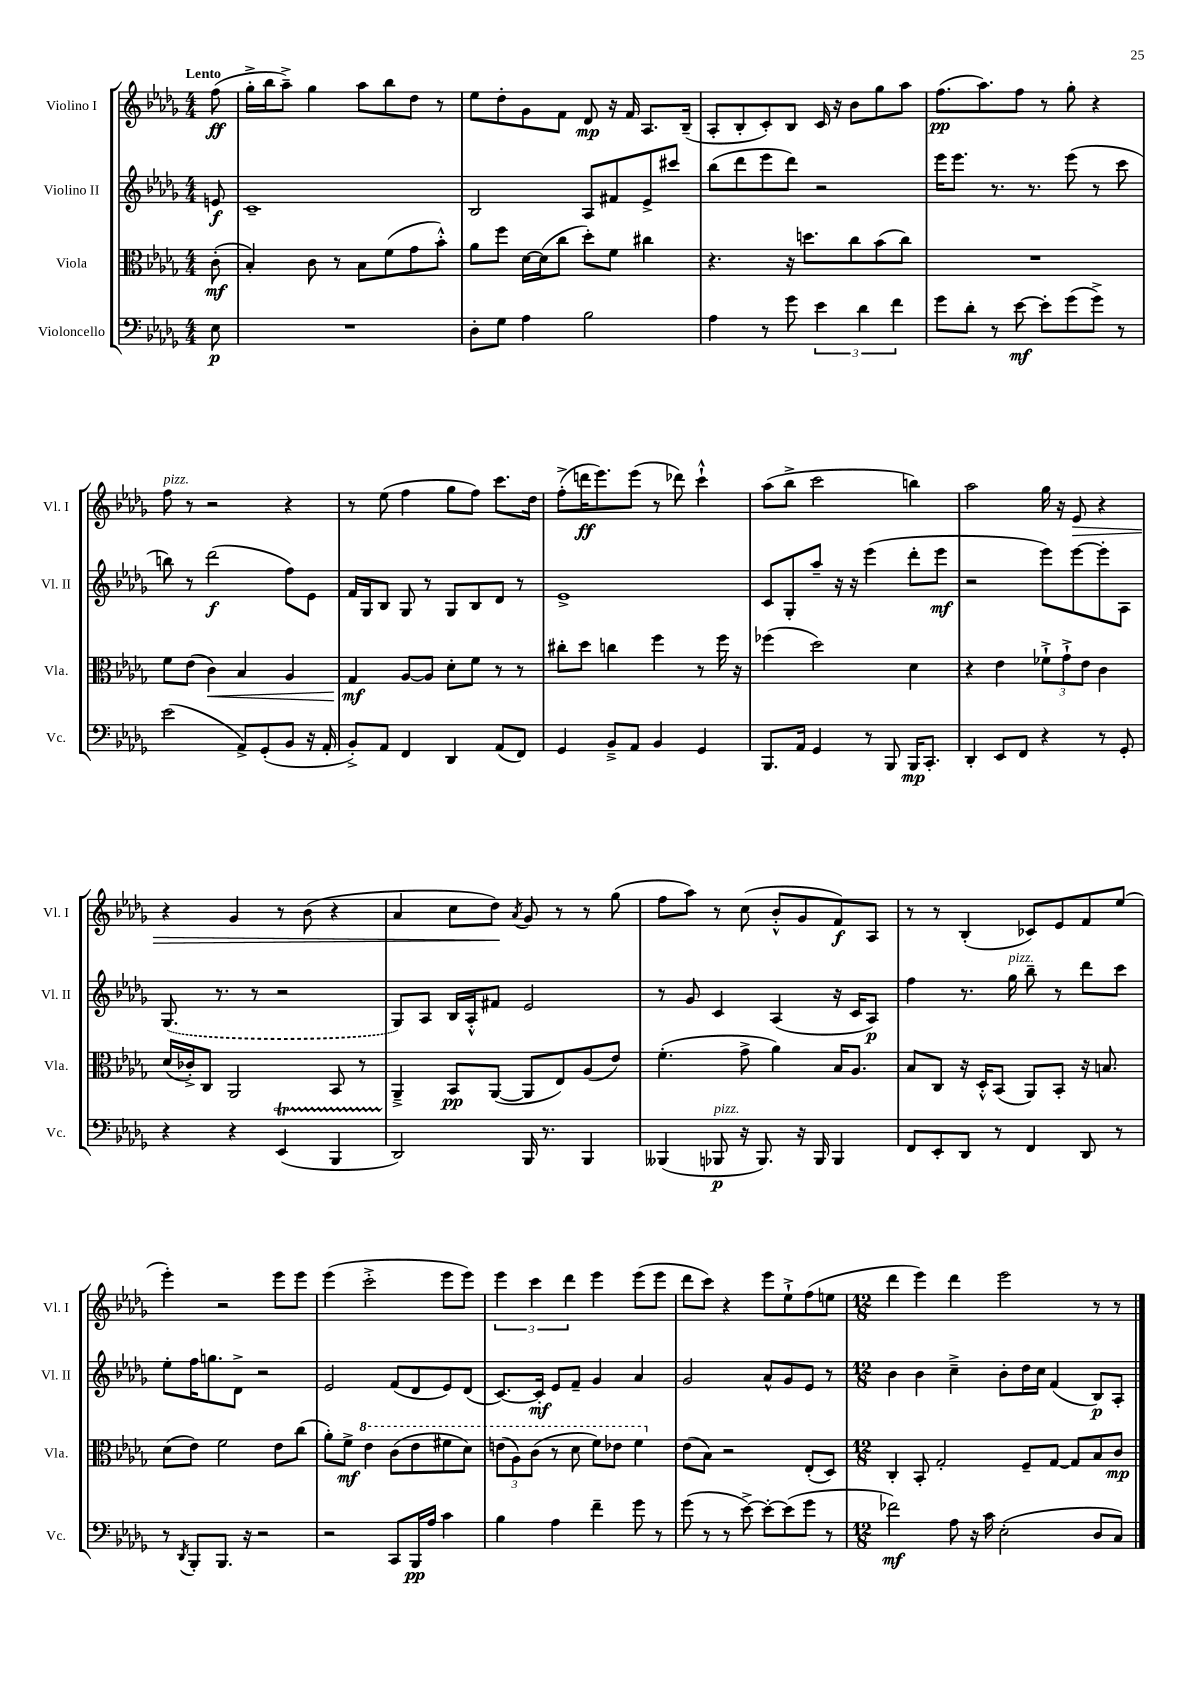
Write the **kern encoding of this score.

**kern	**dynam	**kern	**dynam	**kern	**dynam	**kern	**dynam
*part4	*part4	*part3	*part3	*part2	*part2	*part1	*part1
*staff4	*staff4	*staff3	*staff3	*staff2	*staff2	*staff1	*staff1
*I"Violoncello	*	*I"Viola	*	*I"Violino II	*	*I"Violino I	*
*I'Vc.	*	*I'Vla.	*	*I'Vl. II	*	*I'Vl. I	*
*clefF4	*	*clefC3	*	*clefG2	*	*clefG2	*
*k[b-e-a-d-g-]	*	*k[b-e-a-d-g-]	*	*k[b-e-a-d-g-]	*	*k[b-e-a-d-g-]	*
*M4/4	*	*M4/4	*	*M4/4	*	*M4/4	*
=	=	=	=	=	=	=	=
!	!	!	!	!	!	!LO:TX:a:B:t=Lento	!
8E-\	p	(8c'\	mf	8en/	f	(8ff\	ff
=1	=1	=1	=1	=1	=1	=1	=1
1r	.	4B-'/)	.	1c~	.	16gg-'^\LL	.
.	.	.	.	.	.	16bb-\J	.
.	.	.	.	.	.	8aa-~^\J)	.
.	.	8c\	.	.	.	4gg-\	.
.	.	8r	.	.	.	.	.
.	.	8B-\L	.	.	.	8aa-\L	.
.	.	(8f\	.	.	.	8bb-\	.
.	.	8g-\	.	.	.	8dd-\J	.
.	.	8b-'^^\J)	.	.	.	8r	.
=2	=2	=2	=2	=2	=2	=2	=2
8D-'\L	.	8a-\L	.	2B-/	.	8ee-\L	.
8G-\J	.	8ff\J	.	.	.	8dd-'\	.
4A-\	.	[16d-\LL	.	.	.	8g-\	.
.	.	(16d-\J]	.	.	.	.	.
.	.	8cc\J	.	.	.	8f\J	.
2B-\	.	8dd-'\L)	.	8A-/L	.	8d-/	mp
.	.	8f\J	.	8f#X/	.	16r	.
.	.	.	.	.	.	16f/	.
.	.	4cc#X\	.	8e-^/	.	8.A-/L	.
.	.	.	.	8ccc#X/J	.	.	.
.	.	.	.	.	.	(16B-~/Jk	.
=3	=3	=3	=3	=3	=3	=3	=3
4A-\	.	4.r	.	(8bb-\L	.	8A-'/L	.
.	.	.	.	8ddd-\	.	8B-'/	.
8r	.	.	.	8eee-\	.	8c'/)	.
8g-\	.	16r	.	8ddd-\J)	.	8B-/J	.
.	.	8.ddn\L	.	.	.	.	.
6e-\	.	.	.	2r	.	16c/	.
.	.	.	.	.	.	16r	.
.	.	8cc\	.	.	.	8b-\L	.
6d-\	.	.	.	.	.	.	.
.	.	(8b-\	.	.	.	8gg-\	.
6f\	.	.	.	.	.	.	.
.	.	8cc\J)	.	.	.	8aa-\J	.
=4	=4	=4	=4	=4	=4	=4	=4
8g-\L	.	1r	.	16eee-\KL	.	(8.ff\L	pp
.	.	.	.	8.eee-\J	.	.	.
8d-'\J	.	.	.	.	.	.	.
.	.	.	.	.	.	8.aa-\)	.
8r	.	.	.	8.r	.	.	.
[8e-\	mf	.	.	.	.	8ff\J	.
.	.	.	.	8.r	.	.	.
8e-'\L]	.	.	.	.	.	8r	.
(8g-\	.	.	.	(8eee-\	.	8gg-'\	.
8g-^\J)	.	.	.	8r	.	4r	.
8r	.	.	.	8ccc\	.	.	.
!!LO:LB:g=z
=5	=5	=5	=5	=5	=5	=5	=5
!	!	!	!	!	!	!LO:TX:a:i:t=pizz.	!
(2e-\	.	8f\L	.	8bbn\)	.	8ff\	.
.	.	(8e-\J	.	8r	.	8r	.
!	!	!	!LO:HP:b	!	!	!	!
.	.	4c\)	<	(2ddd-\	f	2r	.
8AA-^/L)	.	4B-/	.	.	.	.	.
(8GG-'/	.	.	.	.	.	.	.
8BB-/J	.	4A-/	.	8ff\L)	.	4r	.
16r	.	.	.	8e-\J	.	.	.
16AA-'/	.	.	.	.	.	.	.
=6	=6	=6	=6	=6	=6	=6	=6
8BB-'^/L)	.	4G-/	mf	16f/LL	.	8r	.
.	.	.	.	16G-/J	.	.	.
8AA-/J	.	.	.	8B-/J	.	(8ee-\	.
4FF/	.	[8A-/L	[	8G-/	.	4ff\	.
.	.	8A-/J]	.	8r	.	.	.
4DD-/	.	8d-'\L	.	8G-/L	.	8gg-\L	.
.	.	8f\J	.	8B-/	.	8ff\J)	.
(8AA-/L	.	8r	.	8d-/J	.	8.ccc\L	.
8FF/J)	.	8r	.	8r	.	.	.
.	.	.	.	.	.	16dd-\Jk	.
=7	=7	=7	=7	=7	=7	=7	=7
4GG-/	.	8cc#X'\L	.	1e-^	.	(8ff'^\L	.
.	.	8dd-\J	.	.	.	16dddn\K	ff
.	.	.	.	.	.	8.eee-\)	.
8BB-~^/L	.	4ccn\	.	.	.	.	.
8AA-/J	.	.	.	.	.	(8eee-\J	.
4BB-/	.	4ff\	.	.	.	8r	.
.	.	.	.	.	.	8ddd-X\)	.
4GG-/	.	8r	.	.	.	4ccc`^^\	.
.	.	16ff\	.	.	.	.	.
.	.	16r	.	.	.	.	.
=8	=8	=8	=8	=8	=8	=8	=8
8.BBB-/L	.	(4ff-X\	.	8c/L	.	(8aa-\L	.
.	.	.	.	8G-'/	.	8bb-^\J	.
16AA-/Jk	.	.	.	.	.	.	.
4GG-/	.	2dd-\)	.	8aa-~/J	.	2ccc\	.
.	.	.	.	16r	.	.	.
.	.	.	.	16r	.	.	.
8r	.	.	.	(4eee-\	.	.	.
8BBB-/	.	.	.	.	.	.	.
16BBB-/KL	mp	4d-\	.	8ddd-'\L	.	4bbn\)	.
8.CC'/J	.	.	.	.	.	.	.
.	.	.	.	8eee-\J	mf	.	.
=9	=9	=9	=9	=9	=9	=9	=9
4DD-'/	.	4r	.	2r	.	2aa-\	.
8EE-/L	.	4e-\	.	.	.	.	.
8FF/J	.	.	.	.	.	.	.
4r	.	12f-X`^\L	.	8eee-\L)	.	16gg-\	.
.	.	.	.	.	.	16r	.
.	.	12g-`^\	.	.	.	.	.
!	!	!	!	!	!	!	!LO:HP:b
.	.	.	.	[8eee-\	.	8e-/	>
.	.	12e-\J	.	.	.	.	.
8r	.	4c\	.	8eee-'\]	.	4r	.
8GG-'/	.	.	.	8A-\J	.	.	.
!!LO:LB:g=z
=10	=10	=10	=10	=10	=10	=10	=10
4r	.	(16d-/LL	.	(8.G-/	.	4r	.
.	.	16c-X'^/J)	.	.	.	.	.
.	.	8C/J	.	.	.	.	.
.	.	.	.	8.r	.	.	.
4r	.	2AA-/	.	.	.	4g-/	.
.	.	.	.	8r	.	.	.
(4EE-T/	.	.	.	2r	.	8r	.
.	.	.	.	.	.	(8b-\	.
4BBB-TTT/	.	8BB-/	.	.	.	4r	.
.	.	8r	.	.	.	.	.
=11	=11	=11	=11	=11	=11	=11	=11
2DD-/)	.	4AA-~^/	.	8G-/L)	.	4a-/	.
.	.	.	.	8A-/J	.	.	.
.	.	8BB-/L	pp	16B-/LL	.	8cc\L	.
.	.	.	.	16A-'^^/J	.	.	.
.	.	([8AA-/J	.	8f#X/J	.	8dd-\J)	.
.	.	.	.	.	.	8qa-/	.
16BBB-/	.	8AA-/L]	.	2e-/	.	8g-/	]
8.r	.	.	.	.	.	.	.
.	.	8E-/)	.	.	.	8r	.
4BBB-/	.	(8A-/	.	.	.	8r	.
.	.	8e-/J)	.	.	.	(8gg-\	.
=12	=12	=12	=12	=12	=12	=12	=12
(4BBB--X/	.	(4.f'\	.	8r	.	8ff\L	.
.	.	.	.	8g-/	.	8aa-\J)	.
!LO:TX:a:i:t=pizz.	!	!	!	!	!	!	!
8BBB-X/	p	.	.	4c/	.	8r	.
16r	.	8g-^\	.	.	.	(8cc\	.
8.BBB-/)	.	.	.	.	.	.	.
.	.	4a-\)	.	(4A-/	.	8b-'^^/L	.
16r	.	.	.	.	.	8g-/	.
16BBB-/	.	.	.	.	.	.	.
4BBB-/	.	16B-/KL	.	16r	.	8f/)	f
.	.	8.A-/J	.	16c/KL	.	.	.
.	.	.	.	8A-/J)	p	8A-/J	.
=13	=13	=13	=13	=13	=13	=13	=13
8FF/L	.	8B-/L	.	4ff\	.	8r	.
8EE-'/	.	8C/J	.	.	.	8r	.
8DD-/J	.	16r	.	8.r	.	(4B-'/	.
.	.	16D-'^^/KL	.	.	.	.	.
8r	.	(8BB-/J	.	.	.	.	.
!	!	!	!	!LO:TX:a:i:t=pizz.	!	!	!
.	.	.	.	16gg-\	.	.	.
4FF/	.	8AA-/L)	.	8bb-~\	.	8c-X/L)	.
.	.	8BB-'/J	.	8r	.	8e-/	.
8DD-/	.	16r	.	8ddd-\L	.	8f/	.
.	.	8.Bn/	.	.	.	.	.
8r	.	.	.	8ccc\J	.	(8ee-/J	.
!!LO:LB:g=z
=14	=14	=14	=14	=14	=14	=14	=14
8r	.	(8d-\L	.	8ee-'\L	.	4eee-'\)	.
8qDD-/	.	.	.	.	.	.	.
8BBB-'/L	.	8e-\J)	.	16ff\K	.	.	.
.	.	.	.	8.ggn\	.	.	.
8.BBB-/J	.	2f\	.	.	.	2r	.
.	.	.	.	8d-^\J	.	.	.
16r	.	.	.	.	.	.	.
2r	.	.	.	2r	.	.	.
.	.	8e-\L	.	.	.	8eee-\L	.
.	.	(8cc\J	.	.	.	8eee-\J	.
=15	=15	=15	=15	=15	=15	=15	=15
2r	.	8a-'\L)	.	2e-/	.	(4eee-\	.
.	.	8f^\J	mf	.	.	.	.
*	*	*8va	*	*	*	*	*
.	.	4ee-\	.	.	.	2ccc'^\	.
8CC/L	.	(8cc\L	.	(8f/L	.	.	.
16BBB-/L	pp	8ee-\	.	8d-/	.	.	.
16A-/JJ	.	.	.	.	.	.	.
4c\	.	8ff#X\	.	8e-/)	.	8eee-\L	.
.	.	8dd-\J)	.	(8d-/J	.	8eee-\J)	.
=16	=16	=16	=16	=16	=16	=16	=16
4B-\	.	(12een\L	.	[8.c/L)	.	6eee-\	.
.	.	12a-\)	.	.	.	.	.
.	.	(12cc\J	.	.	.	6ccc\	.
.	.	.	.	16c'/Jk]	mf	.	.
4A-\	.	8r	.	8e-/L	.	.	.
.	.	.	.	.	.	6ddd-\	.
.	.	8dd-\	.	8f~/J	.	.	.
4f~\	.	8ff\L)	.	4g-/	.	4eee-\	.
.	.	8ee-X\J	.	.	.	.	.
8g-\	.	4ff\	.	4a-/	.	(8eee-\L	.
8r	.	.	.	.	.	8eee-\J	.
=17	=17	=17	=17	=17	=17	=17	=17
*	*	*X8va	*	*	*	*	*
(8g-\	.	(8e-\L	.	2g-/	.	8ddd-\L	.
8r	.	8B-\J)	.	.	.	8ccc\J)	.
8r	.	2r	.	.	.	4r	.
[8e-^\)	.	.	.	.	.	.	.
8e-'\L_	.	.	.	8a-^^/L	.	8eee-\L	.
(8e-\]	.	.	.	8g-/	.	8ee-`^\	.
8g-\J	.	(8E-'/L	.	8e-/J	.	(8ff\	.
8r	.	8D-/J)	.	8r	.	8een\J	.
=18	=18	=18	=18	=18	=18	=18	=18
*M12/8	*	*M12/8	*	*M12/8	*	*M12/8	*
2f-X\)	mf	4C'/	.	4b-\	.	4ddd-\	.
.	.	8BB-'/	.	4b-\	.	4eee-\)	.
.	.	2G-'/	.	.	.	.	.
8A-\	.	.	.	4cc~^\	.	4ddd-\	.
16r	.	.	.	.	.	.	.
16c\	.	.	.	.	.	.	.
(2E-'\	.	.	.	8b-'\L	.	2eee-\	.
.	.	8F~/L	.	16dd-\L	.	.	.
.	.	.	.	16cc\JJ	.	.	.
.	.	[8G-/J	.	(4f/	.	.	.
.	.	8G-/L]	.	.	.	.	.
8D-/L	.	8B-/	.	8B-/L)	p	8r	.
8C/J)	.	8c/J	mp	8A-'/J	.	8r	.
==	==	==	==	==	==	==	==
*-	*-	*-	*-	*-	*-	*-	*-
